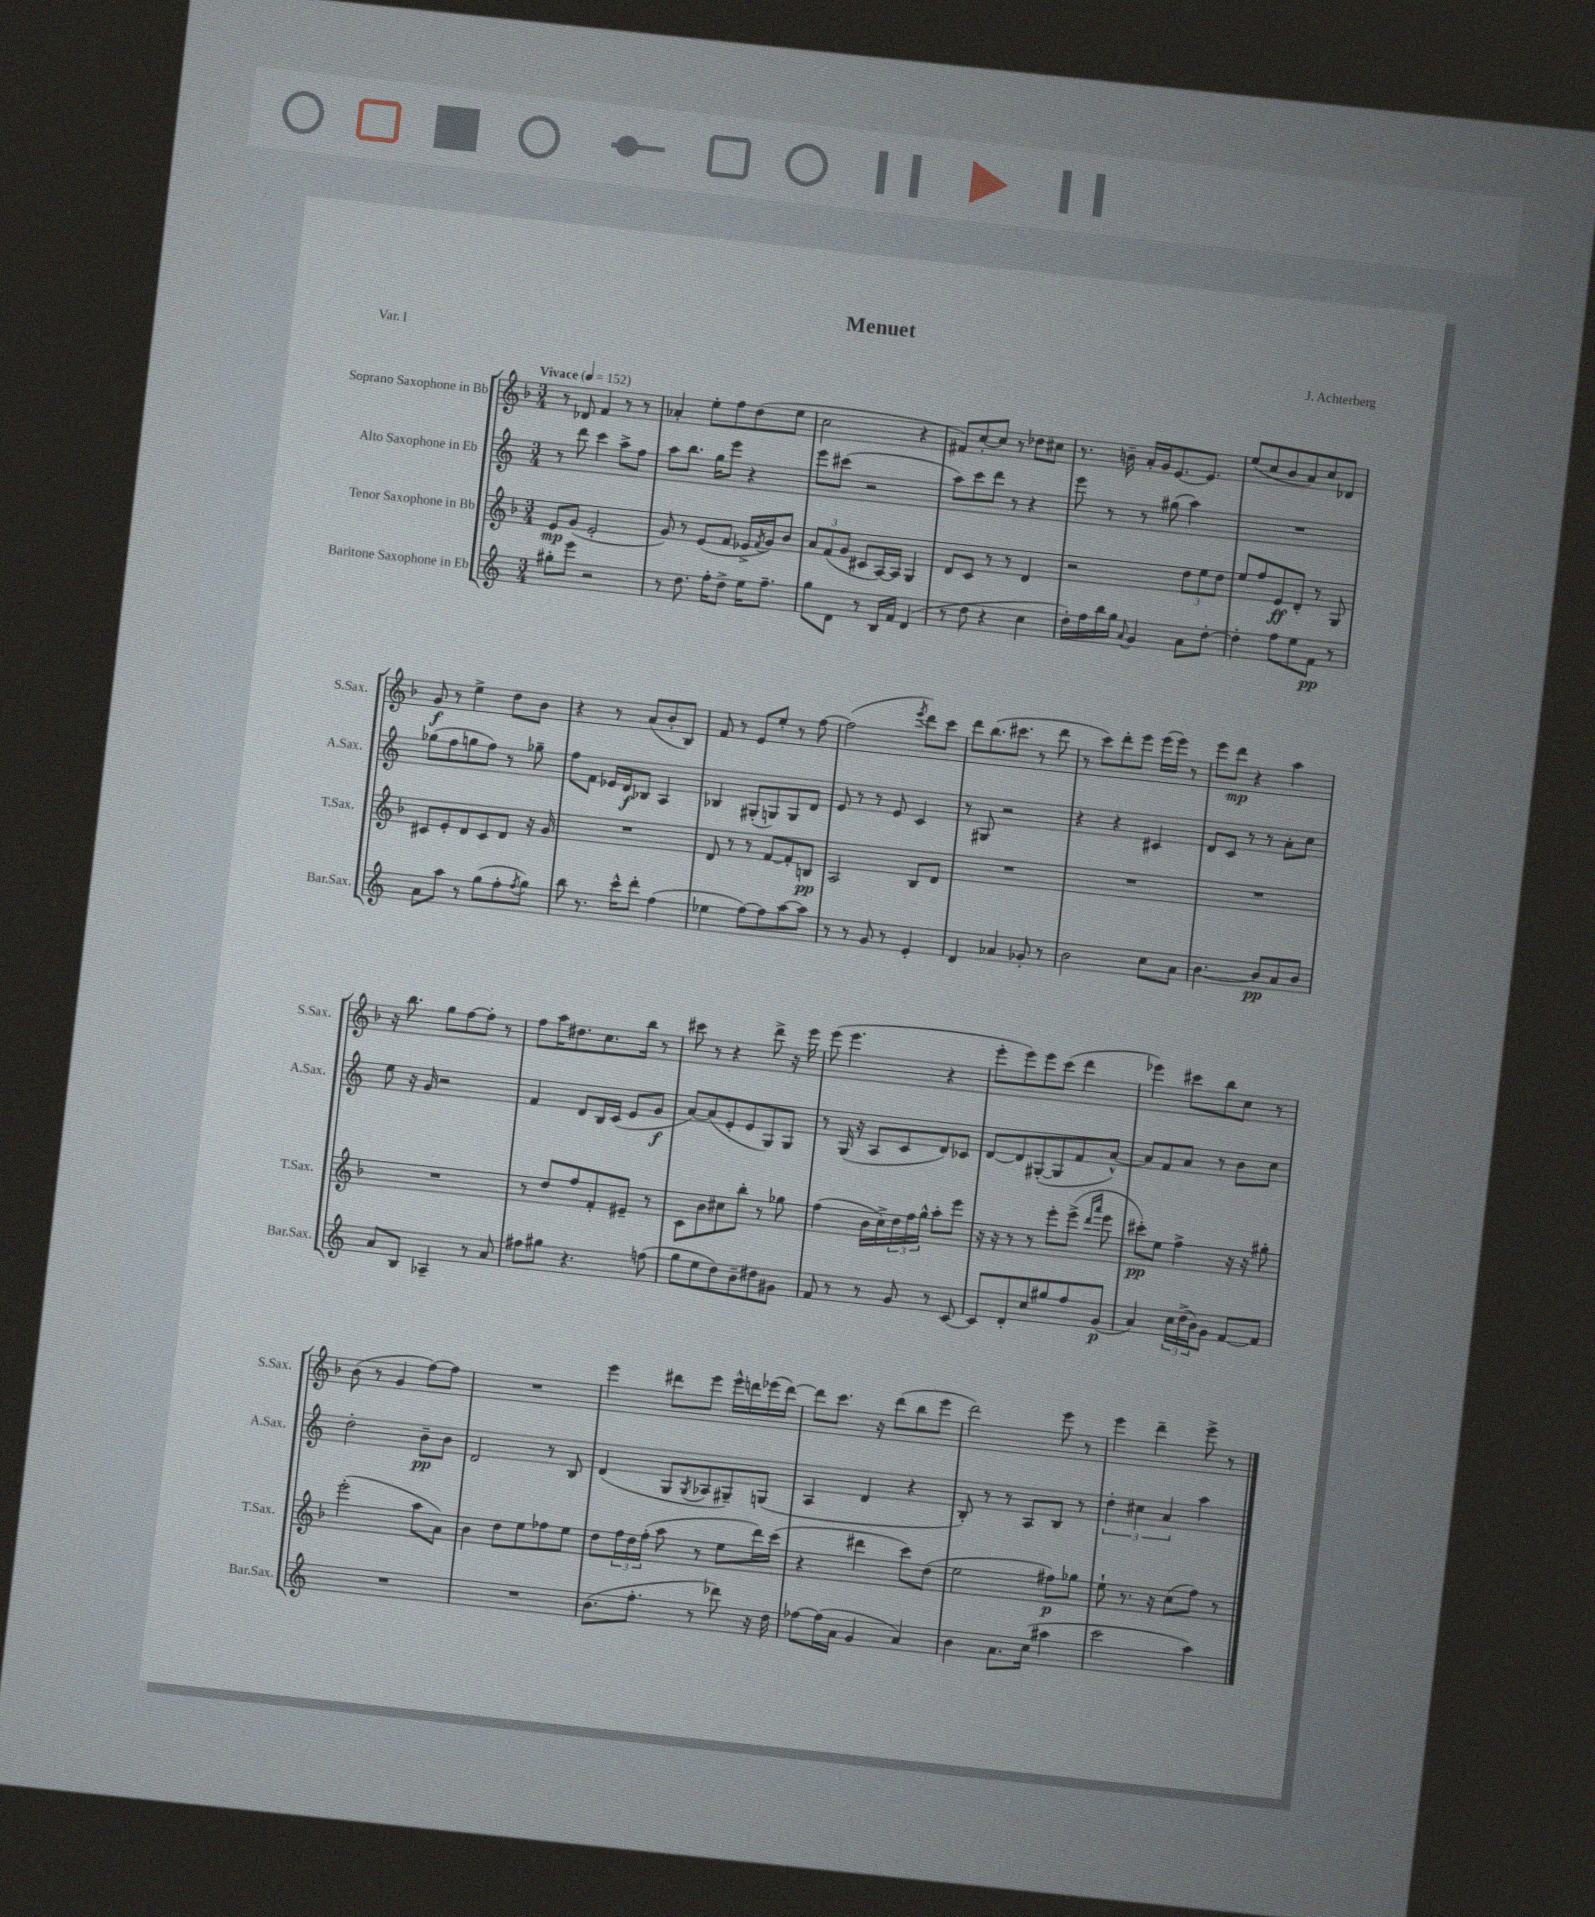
\header { title = "Menuet" composer = "J. Achterberg" piece = "Var. I" }
<<
\new StaffGroup <<
\new Staff = "s0" \with { instrumentName = "Soprano Saxophone in Bb" shortInstrumentName = "S.Sax." } {
    \clef treble \key f \major \numericTimeSignature \time 3/4 \tempo "Vivace" 4 = 152
    r8 des'8 f'4 r8 r8 |
    aes'4-. e''8-. f''8 d''8( e''8 |
    c''2 r4 |
    fis'8) c''8~-. c''8 r8 des''8 cis''8 |
    r8. b'16-- a'16-. g'16 e'8.~ e'8. |
    e''8( c''8 bes'8 a'8) c''8 des'8 |
    g'8\f r8 e''4-> d''8 bes'8 |
    r4 r8 a'8( bes'8-. bes8) |
    f'8 r8 e'8 e''8-. r8 f''8~ |
    f''2( \acciaccatura { e'''8 } d'''8) c'''8 |
    d'''8 bes''8.( cis'''8. r8 d'''8 |
    r8 c'''8) d'''8-. e'''8 e'''16( e'''16) r8 |
    e'''8 d'''8\mp r4 a''4 |
    r16 bes''8. g''8 f''8~ f''8-. r8 |
    f''8 a''16 dis''8. c''8. bes''16 r8 |
    cis'''8 r8 r4 d'''8-> r16 e'''16 |
    e'''8( e'''4. r4 |
    e'''8-. e'''8) e'''8 c'''8( d'''4 |
    ees'''4) cis'''8 bes''8 c''8 r8 |
    bes'8( r8 g'4 f''8~) f''8 |
    R2. |
    e'''4 dis'''8 e'''8 e'''16-^ d'''16 ees'''16( d'''16~) |
    d'''8 c'''8. r16 d'''8( bes''8 e'''8 |
    d'''2) e'''8 r8 |
    e'''4 d'''4-- e'''8-> r8 \bar "|." |
}
\new Staff = "s1" \with { instrumentName = "Alto Saxophone in Eb" shortInstrumentName = "A.Sax." } {
    \clef treble \key c \major \numericTimeSignature \time 3/4
    r8 d'''8 c'''4 a''8-> f''8 |
    a''8 b''8. g''16 e'''8 r4 |
    e'''8 cis'''8( r2 |
    a''8) c'''8 d'''8 r8 r4 |
    e'''8 r8 r8 gis''8( a''4) |
    R2. |
    ges''8( f''8 g''8 f''8) r8 ges''8-- |
    f''8 f'8 ees'16 d'16\f bes8 a4 |
    bes4 gis8-.( g8) g8 d'8 |
    e'8 r8 r8 e'8 c'4 |
    r8 gis8 r2 |
    r4 r4 cis'4 |
    d'8 c'8 r8 r8 a'8-. c''8 |
    e''8 r16 g'16 r2 |
    f'4 d'8 b16 c'16( e'8 g'8\f |
    a'8~) a'8( e'8-. e'8 g8) g8 |
    r8 g16( r16 a8 c'8 d'8) ces'8 |
    d'8~ d'8 gis8~-.( gis8 f'8 a'8~-^) |
    a'8 f'8 a'8 r8 b'8 c''8 |
    d''2-. b'8--\pp b'8 |
    d'2 r8 b8 |
    d'4( g8 \acciaccatura { g8 } aes8 gis8--) g8( |
    a4 d'4 r4 |
    b8-.) r8 r8 a8 b8 r8 |
    \tuplet 3/2 { d''4-. cis''4 a'4 } a''4 \bar "|." |
}
\new Staff = "s2" \with { instrumentName = "Tenor Saxophone in Bb" shortInstrumentName = "T.Sax." } {
    \clef treble \key f \major \numericTimeSignature \time 3/4
    e'8\mp g'8( e'2-. |
    g'8) r8 e'8( f'8 ees'16-> \acciaccatura { f'8 } g'16) bes'8 |
    \tuplet 3/2 { a'8 f'8( g'8 } cis'8 a16~) a16 g4 |
    d'8 c'8 r8 r8 d'4 |
    r2 \tuplet 3/2 { d''8 e''8 d''8 } |
    e''8 f''8 e'8\ff d'8-. r8 g8 |
    cis'8 e'8-. d'8 cis'8 d'8 r16 g'16 |
    R2. |
    d'8 r8 r8 f'8~ f'8-. b8\pp |
    a2 bes8 d'8 |
    R2. |
    R2. |
    R2. |
    R2. |
    r8 d''8 f''8 f'8-. eis'8-- r8 |
    c'8 bes'8 cis''8 bes''8-. r8 ges''8 |
    f''4( bes'16 c''16->) \tuplet 3/2 { d''16 f''16 g''16-^ } a''8-. e'''8 |
    r16 r16 r8 r8 e'''8-. e'''8->( \grace { d'''16 a'''16 } e'''8 |
    cis'''8-.\pp) e''8 f''4-> r16 r16 gis''8-. |
    e'''2-.( a''8 a'8) |
    bes'4 d''8 e''8 fes''8 e''8 |
    d''8 \tuplet 3/2 { f''16 d''16 f''16-.( } a''8 r8 e''8 d'''16) c'''16( |
    r4 dis'''4 c'''8) d''8( |
    e''2 fis''8\p) ges''8 |
    e''8-! r8. r16 c''8( f''8) r8 \bar "|." |
}
\new Staff = "s3" \with { instrumentName = "Baritone Saxophone in Eb" shortInstrumentName = "Bar.Sax." } {
    \clef treble \key c \major \numericTimeSignature \time 3/4
    gis''8-. e'''8 r2 |
    r8 d''8. f''16-. d''8-> e''16 f''8.-- |
    g''8 d'8 r8 b16 f'16 d'4( |
    r8 d''8 r4 c''4 |
    d''16-.) f''16 b''16 g''16 \appoggiatura { a'8 } g'4 a'8 d''8~-. |
    d''4-. f''8 e''8 f'8\pp r8 |
    a'8 a''8 r8 g''8( f''8-. \acciaccatura { f''8 } g''8) |
    b''8 r8. c'''16-^ d'''8-. f''4( |
    ees''4 f''8~) f''8 a''8~ a''8 |
    r8 r8 g'8 r8 e'4-. |
    d'4 aes'4 ges'8-. r8 |
    b'2 c''8 a'8 |
    b'4.~ b'8\pp a'8 b'8 |
    a'8 b8 aes4-- r8 a'8 |
    fis''8 gis''8 r4. f''8( |
    g''8 e''8 d''8) b'8-- dis''8 gis'8 |
    f'8 r8 r8 g'8 r8 c'8~ |
    c'8 d'8-. c''8 gis''8 f''8 g'8\p( |
    a'4) \tuplet 3/2 { c''16 d''16->( b'16) } g'8 f'8~ f'8 |
    R2. |
    R2. |
    b'8.( f''8.-. r8 des'''8) r16 d''16 |
    fes''8~ fes''16( a'16 g'4 a'4) |
    b'4 a'8. c''16( ais''4 |
    c'''2 a''4) \bar "|." |
}
>>
>>
\layout { \context { \Score \remove "Bar_number_engraver" } }
